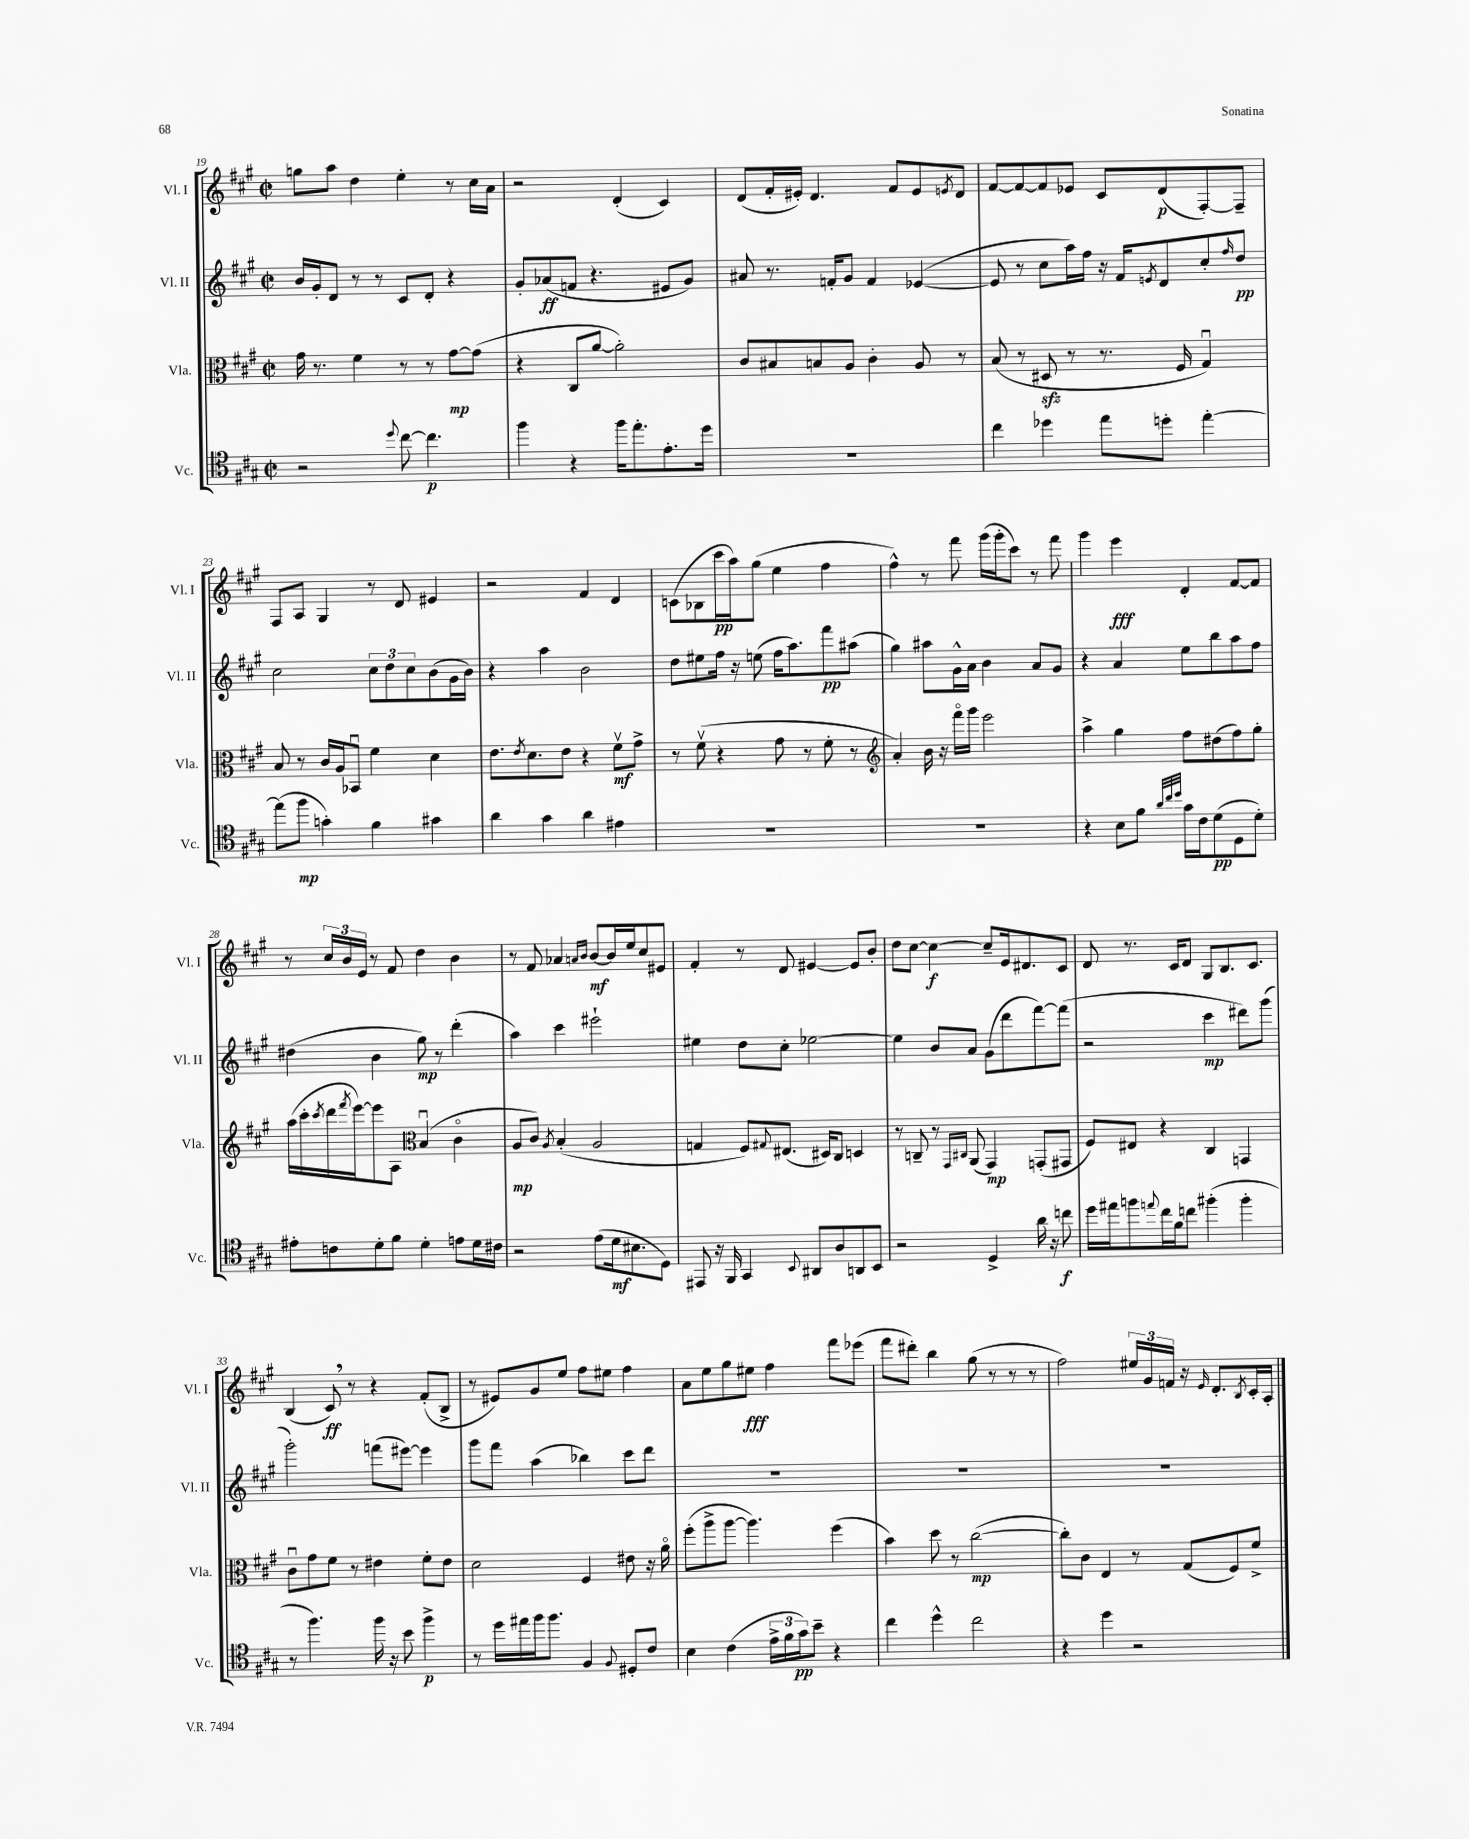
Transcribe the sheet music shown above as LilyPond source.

<<
\new StaffGroup <<
\new Staff = "s0" \with { instrumentName = "Vl. I" shortInstrumentName = "Vl. I" } {
    \clef treble \key a \major \defaultTimeSignature \time 2/2
    g''8 a''8 d''4 e''4-. r8 cis''16 a'16 |
    r2 d'4-.( cis'4) |
    d'8( fis'16-. eis'16-.) d'4. fis'8 eis'8 \acciaccatura { e'8 } d'8 |
    fis'8~ fis'8~ fis'8 ees'8 cis'8 d'8\p( fis8~-.) fis8-- |
    fis8 a8 gis4 r8 d'8 eis'4 |
    r2 fis'4 d'4 |
    c'8( bes8 cis'''16\pp a''16) gis''8( e''4 fis''4 |
    fis''4-^) r8 fis'''8 gis'''16( gis'''16-. cis'''8) r8 fis'''8 |
    gis'''4 e'''4\fff d'4-. fis'8~ fis'8 |
    r8 \tuplet 3/2 { cis''16 b'16 e'16 } r8 fis'8 d''4 b'4 |
    r8 fis'8 aes'4 \grace { a'16 b'16 } b'8~\mf b'16 e''16 cis''8 eis'8 |
    fis'4-. r8 d'8 eis'4~ eis'8 b'8-. |
    d''8 cis''8~ cis''4~\f cis''8-- e'16 dis'8. cis'8 |
    d'8 r8. cis'16 d'8 gis8 b8. cis'8. |
    b4( cis'8\ff) \breathe r8 r4 fis'8-.( b8-> |
    r8 eis'8) gis'8 e''8 fis''8 eis''8 fis''4 |
    a'8 e''8 gis''8 eis''8\fff fis''4 fis'''8 ees'''8( |
    fis'''8 dis'''8-.) b''4 gis''8( r8 r8 r8 |
    fis''2) \tuplet 3/2 { eis''16 gis'16 f'16 } r16 \grace { e'16 } d'8.-. \acciaccatura { b8 } cis'16-. a16-. \bar "|." |
}
\new Staff = "s1" \with { instrumentName = "Vl. II" shortInstrumentName = "Vl. II" } {
    \clef treble \key a \major \defaultTimeSignature \time 2/2
    b'16 gis'16-. d'8 r8 r8 cis'8 d'8-. r4 |
    gis'8-. aes'8\ff( f'8 r4. eis'8 gis'8) |
    ais'8 r8. f'16-. gis'8 f'4 ees'4~( |
    ees'8 r8 cis''8 a''16) fis''16 r16 fis'16 \acciaccatura { e'8 } d'8 cis''8-. \grace { fis''16 } d''8\pp |
    cis''2 \tuplet 3/2 { cis''8 d''8 cis''8 } b'8( gis'16 b'16) |
    r4 a''4 b'2 |
    d''8 eis''8 fis''16 r16 e''8( fis''16 a''8.) fis'''8\pp ais''8( |
    gis''4) ais''8 gis'16-^ a'16 b'4 a'8 gis'8 |
    r4 a'4 e''8 b''8 a''8 fis''8 |
    dis''4( b'4 gis''8\mp) r8 d'''4-.( |
    a''4) cis'''4 eis'''2-! |
    eis''4 d''8 cis''8-. ees''2~ |
    ees''4 b'8 a'8 gis'8( d'''8 fis'''8~) fis'''8( |
    r2 cis'''4\mp dis'''8) gis'''8( |
    gis'''2-.) f'''8( eis'''8~) eis'''4 |
    gis'''8 fis'''8 a''4( bes''4) cis'''8 d'''8 |
    R1 |
    R1 |
    R1 \bar "|." |
}
\new Staff = "s2" \with { instrumentName = "Vla." shortInstrumentName = "Vla." } {
    \clef alto \key a \major \defaultTimeSignature \time 2/2
    gis'16 r8. fis'4 r8 r8 gis'8~\mp gis'8( |
    r4 cis8 a'8~ a'2-.) |
    cis'8 bis8 b8 a8 cis'4-. a8 r8 |
    b8( r8 dis8\sfz r8 r8. fis16 gis4\downbow) |
    b8 r8 cis'16 a16 bes,8\downbow fis'4 d'4 |
    e'8. \acciaccatura { e'8 } d'8. e'8 r4 fis'8\upbow\mf gis'8-> |
    r8 fis'8\upbow( r4 gis'8 r8 fis'8-. r8 |
    \clef treble a'4-.) b'16 r16 fis'''16\flageolet gis'''16 e'''2 |
    a''4-> gis''4 fis''8 dis''8( fis''8) gis''8-. |
    a''16( cis'''16-. \acciaccatura { cis'''8 } d'''16 \acciaccatura { fis'''8 } e'''16~) e'''8 a8 \clef alto b4\downbow( cis'4\flageolet |
    a8\mp cis'8) \acciaccatura { a8 } b4-.( a2 |
    g4 fis8) \appoggiatura { gis8 } eis8.( dis16) cis8 d4 |
    r8 c8-- r8 \grace { gis,16 cis16 } a,8( gis,4\mp) g,8-.( gis,8 |
    fis8) eis8 r4 cis4 g,4 |
    cis'8\downbow gis'8 fis'8 r8 eis'4 fis'8-. eis'8 |
    d'2 fis4 eis'8 r16 a'16\flageolet |
    fis''8-.( a''8-> a''8~ a''4.) fis''4( |
    b'4) d''8 r8 cis''2~\mp( |
    cis''8-.) cis'8 e4 r8 gis8( fis8) fis'8-> \bar "|." |
}
\new Staff = "s3" \with { instrumentName = "Vc." shortInstrumentName = "Vc." } {
    \clef tenor \key a \major \defaultTimeSignature \time 2/2
    r2 \appoggiatura { d''8 } cis''8~ cis''4.\p |
    fis''4 r4 fis''16 e''8.-. e'8.-. d''16 |
    R1 |
    cis''4 des''4 e''8 d''8-. e''4~-. |
    e''8( fis''8\mp g'4-.) fis'4 gis'4 |
    a'4 gis'4 a'4 eis'4 |
    R1 |
    R1 |
    r4 b8 fis'8 \grace { a'32 cis''32 d''32 } gis'16 cis'16 d'8\pp( d8 d'8-.) |
    eis'8-. c'8 d'8-. fis'8 d'4-. e'8 d'16 cis'16 |
    r2 e'8( d'16\mf bis8. d8) |
    eis,8 r16 fis,16 gis,4 \appoggiatura { b,8 } ais,8 a8 a,8 b,8 |
    r2 d4-> a'16 r16 c''8\f |
    d''16 eis''16 f''8 \appoggiatura { e''8 } cis''16 fis'16 c''8 fis''4-.( fis''4-. |
    r8 fis''4.) fis''16 r16 b'8 fis''4->\p |
    r8 d''16 eis''16 fis''16 fis''8. fis4 \appoggiatura { fis8 } dis8-. cis'8 |
    b4 cis'4( \tuplet 3/2 { e'16-> fis'16 gis'16\pp) } b'8-- r4 |
    cis''4 d''4-^ cis''2 |
    r4 d''4 r2 \bar "|." |
}
>>
>>
\layout { \context { \Score currentBarNumber = #19 } }
